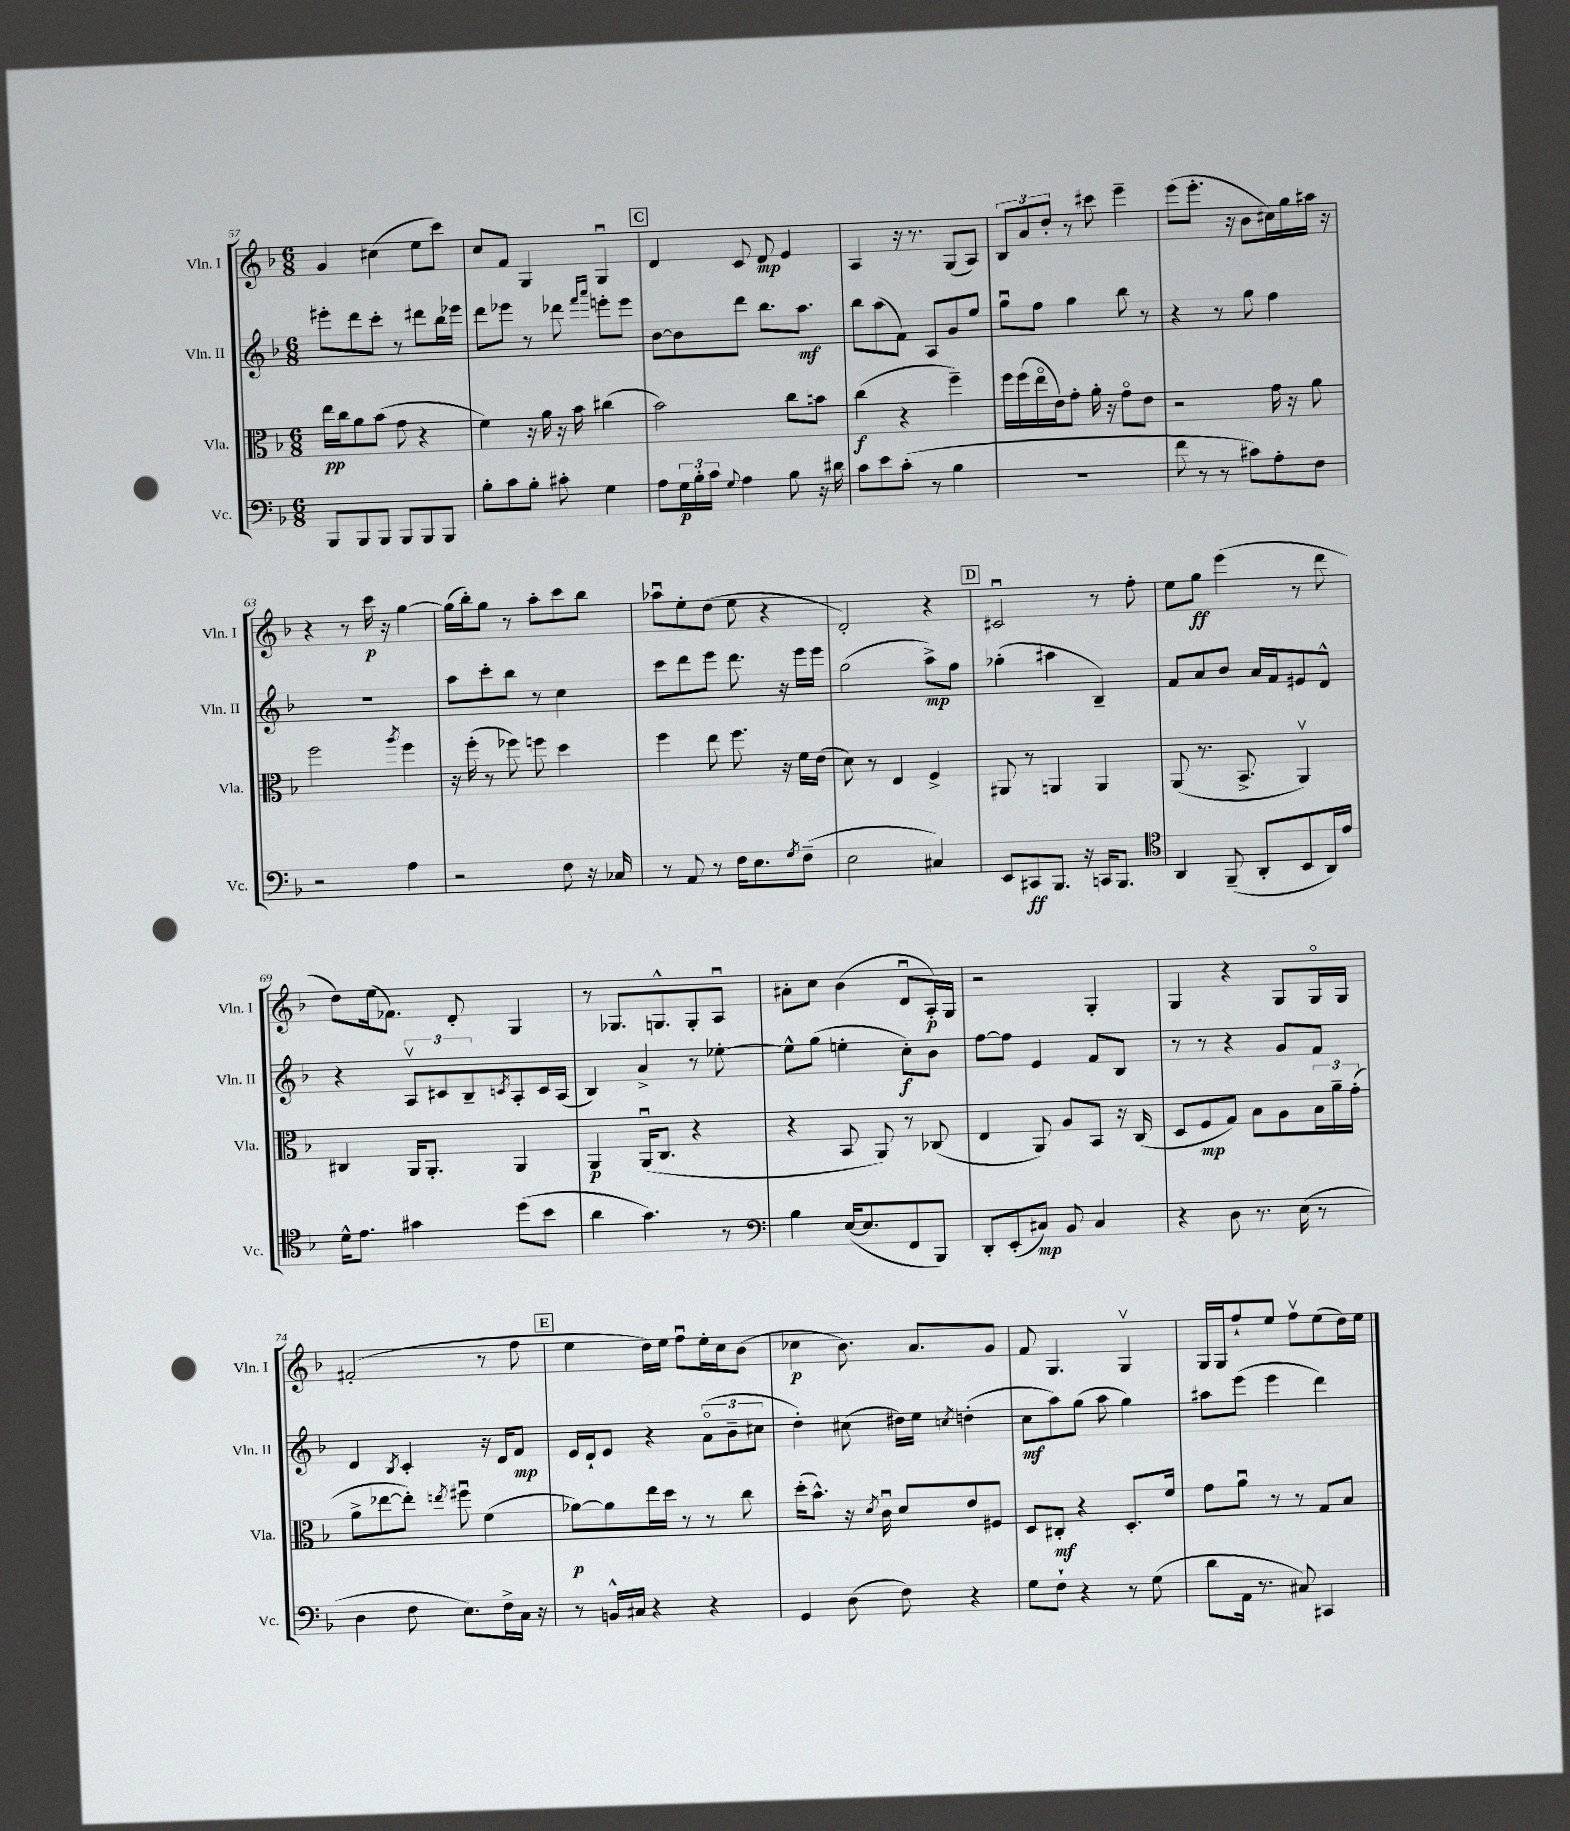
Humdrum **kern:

**kern	**kern	**kern	**kern
*staff4	*staff3	*staff2	*staff1
*clefF4	*clefC3	*clefG2	*clefG2
*k[b-]	*k[b-]	*k[b-]	*k[b-]
*M6/8	*M6/8	*M6/8	*M6/8
8BBB-	16ee	8eee#'	4g
.	16cc	.	.
8BBB-	8a	8ddd	.
8BBB-	(8b-	8ccc'	(4cc#
8BBB-	8g	8r	.
8BBB-	4r	8ddd#	8ee
8BBB-	.	16bb-	8ccc)
.	.	16eee-	.
=	=	=	=
8B-'	4f)	8ddd	8cc
8c	.	8eee-	8f
8B-'	16r	8r	4G
.	16a	.	.
8c#'	16r	8ddd-	.
.	16b-	.	.
.	.	16qqfff	.
.	.	16qqaaa	.
4G	(4cc#	8eee'	4Gu
.	.	8eee	.
=	=	=	=
8A	2b-)	[8b-	4d
24G	.	8b-]	.
24B-'	.	.	.
24c	.	.	.
8qqG	.	.	.
4A	.	8ddd	8c
.	.	8.bb-	8d
8B-	8cc	.	4e
.	.	8.aa	.
16r	8b	.	.
16d#	.	.	.
=	=	=	=
8c	(4cc	8bb-	4A
8e	.	(8aa	.
(8c'	4r	8f)	16r
.	.	.	8.r
8r	.	8A	.
4B-	4ff~)	8g	(8G
.	.	8ee	8A)
=	=	=	=
2.r	16ff	8ggu	12B-
.	(16ff	.	.
.	.	.	12a
.	16eeo	8ff	.
.	.	.	12dd'
.	16e)	.	.
.	8g'	4gg	8r
.	16a'	.	8ccc#
.	16r	.	.
.	8go	8bb-	4eee~
.	8e	8r	.
=	=	=	=
8f	2r	4r	(8eee
8r	.	.	8.eee'
8r	.	8r	.
.	.	.	16r
8c#)	.	8gg	8b-
8A'	16g	4ff	16cc#)
.	16r	.	16gg
8F	8a	.	16aa#
.	.	.	16r
=	=	=	=
2r	2ff	2.r	4r
.	.	.	8r
.	.	.	16ccc
.	.	.	16r
.	8qaa	.	.
4A	4ff	.	[4gg
=	=	=	=
2r	16r	8aa	(16gg]
.	(16ff'	.	16bb-')
.	8r	8ccc'	8gg
.	8ff-)	8bb-	8r
.	8ff	8r	8aa'
8F	4dd	4cc	8ccc
16r	.	.	8bb-
16C-	.	.	.
=	=	=	=
8r	4ff	8ccc	8aa-u
8AA	.	8ddd	8ee'
8r	8ee	8eee	(8dd
16F	8.ff	8.ddd	8ee
8.E	.	.	.
.	.	.	4r
.	16r	16r	.
8qG	.	.	.
(8F~	16f	16eee	.
.	(16e	16eee	.
=	=	=	=
2E	8d)	(2gg	2d')
.	8r	.	.
.	4E	.	.
4C#)	4F^	8aa^)	4r
.	.	8ff	.
=	=	=	=
8EE	8AA#	(4gg-'	2c#u
8CC#	8r	.	.
8.BBB-	4AA	4aa#	.
16r	.	.	.
16CC	4AA	4B-~)	8r
8.BBB-	.	.	.
.	.	.	8ff'
=	=	=	=
*clefC4	*	*	*
4AA	(8AA	8f	8ee
.	8.r	8a	8gg
(8FF~	.	8b-	(4eee
.	8.BB-^	.	.
8AA'	.	16a	.
.	.	16f	.
8BB-	4AAv)	8e#	8r
16AA)	.	8d^^	8ddd
16e	.	.	.
=	=	=	=
16d^^	4C#	4r	8dd)
8.e	.	.	.
.	.	.	(16ee
.	.	.	8.f-)
4g#	16AA	12Av	.
.	8.AA'	.	.
.	.	12c#	.
.	.	.	8d'
.	.	12B-~	.
.	.	8qc	.
(8dd	4AA	8A'	4G
8b-	.	16c	.
.	.	(16A	.
=	=	=	=
4a	4AA	4B-)	8r
.	.	.	8.G-
4.g)	(16AAu	4a^	.
.	8.C	.	8.G^^
.	4r	8r	8G'
8r	.	[8ee-'	8Au
=	=	=	=
*clefF4	*	*	*
4B-	4r	8ee-^^]	8a#'
.	.	(8gg	8cc
([16E	8BB-	4ee'	(4b-
8.E]	.	.	.
.	8AA)	.	.
8FF	8r	8cc')	8du
8BBB-)	(8C-	8b-	16A')
.	.	.	16G
=	=	=	=
8DD'	4E	[8ff	2r
(8EE'	.	8ff]	.
8C#)	8AA)	4e	.
8BB-	8A	.	.
4C#	8BB-	8f	4G'
.	16r	8B-	.
.	(16C	.	.
=	=	=	=
4r	8D	8r	4G
.	8F	8r	.
8D	8G)	4r	4r
8.r	8B-	.	.
.	8A	8g	8G
(16E	.	.	.
8r	24B-	8f	16Go
.	24a~	.	.
.	.	.	16G
.	(24g'	.	.
=	=	=	=
4D	8a^	4d	(2f#'
.	[8ee-	.	.
.	.	8qB-	.
8F	8ee-'])	4c'	.
.	8qee	.	.
8.E)	8ff#u	.	.
.	(4f	16r	8r
16F^	.	16d	.
16C	.	8f	8ff
16r	.	.	.
=	=	=	=
8r	[8a-)	16e	4ee
.	.	16d`	.
16BB^^	8a-]	8e	.
16C#	.	.	.
4r	16ee	4r	16dd)
.	16dd	.	16ee
.	8r	.	8ffu
4r	8r	(12ao	16ee'
.	.	.	16cc
.	.	12b-~	.
.	8cc	.	(8b-
.	.	12cc#	.
=	=	=	=
4GG	(16dd'	4dd')	4cc-
.	8.b-^^)	.	.
(8D	16r	(8cc#	8.b-)
.	8qd	.	.
.	16cu	.	.
8F)	8d	16dd#)	.
.	.	16ee	8.a
.	.	8qcc	.
4r	8e	(4dd'	.
.	8F#	.	8g
=	=	=	=
8G	8D	8cc	8f
8F`	8C#'	8aa)	4.G
4r	4r	(8gg	.
.	.	8aa	.
8r	8.D'	4gg)	4Gv
(8G	.	.	.
.	16f	.	.
=	=	=	=
8d	8g	8aa#	16G
.	.	.	16G
16AA	8au	(8eee	8ff`
8.r	.	.	.
.	8r	4eee	8ee
8C#)	8r	.	8ffv
4CC#	8G	4ddd)	(8ee
.	8B-	.	16dd)
.	.	.	16ee
==	==	==	==
*-	*-	*-	*-
